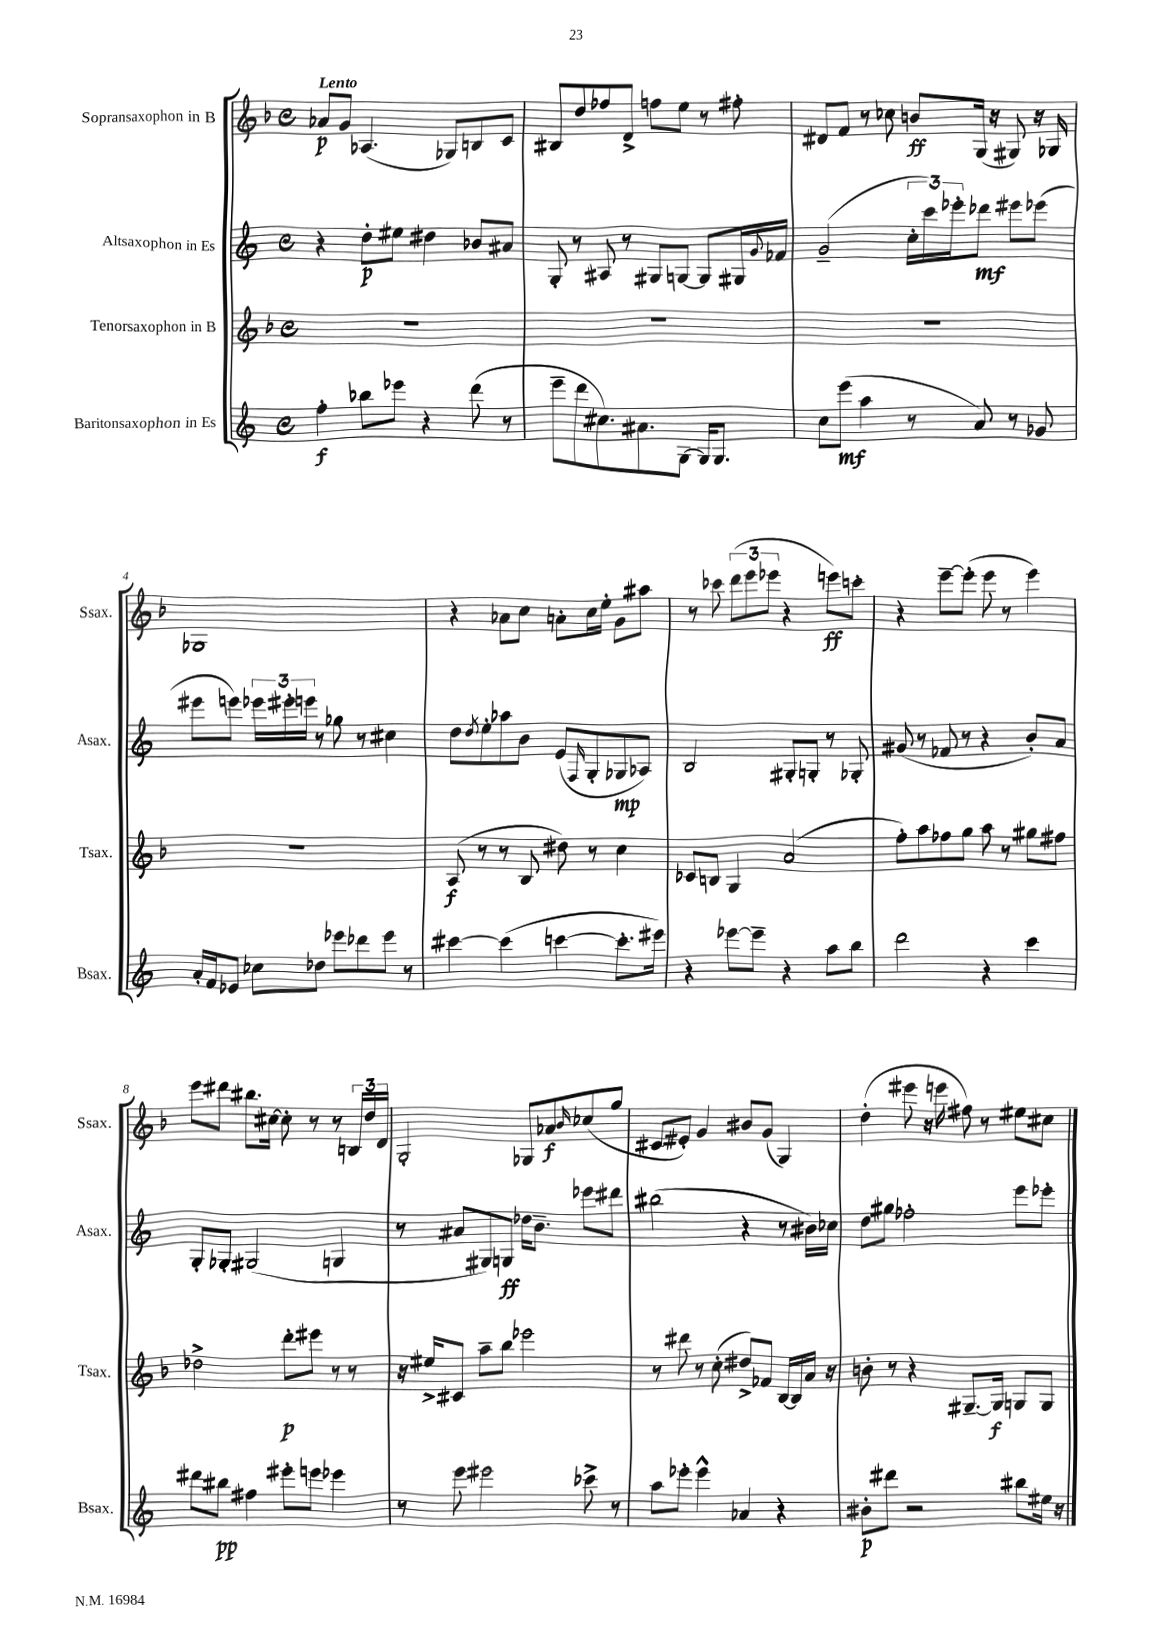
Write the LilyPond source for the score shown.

<<
\new StaffGroup <<
\new Staff = "s0" \with { instrumentName = "Sopransaxophon in B" shortInstrumentName = "Ssax." } {
    \clef treble \key f \major \defaultTimeSignature \time 4/4 \tempo "Lento"
    aes'8\p g'8 aes4.( ges8) b8 c'8 |
    bis8 d''8 fes''8 d'8-> f''8 e''8 r8 fis''8-. |
    dis'8 f'8 r8 ces''8 b'8\ff g16( r16 gis8) r16 ges16 |
    ges1 |
    r4 aes'8 c''8 a'8-. c''16 e''16-. g'8 ais''8 |
    r8 ces'''8 \tuplet 3/2 { d'''8( e'''8 ees'''8 } r4 e'''8\ff) c'''8-. |
    r4 e'''8~-- e'''8-.( e'''8 r8 e'''4) |
    e'''8 dis'''8 bis''8. cis''16~ cis''8-. r8 r8 \tuplet 3/2 { b16 d''16 d'16 } |
    g2-. ges8 aes'8\f \grace { bes'16 } ces''8( g''8 |
    cis'8 eis'8-.) g'4 bis'8 g'8( g4) |
    d''4-.( eis'''8 r16 e'''16 fis''8) r8 eis''8 cis''8 \bar "|." |
}
\new Staff = "s1" \with { instrumentName = "Altsaxophon in Es" shortInstrumentName = "Asax." } {
    \clef treble \key c \major \defaultTimeSignature \time 4/4
    r4 d''8-.\p eis''8 dis''4 bes'8 ais'8 |
    g8-. r8 ais8 r8 gis8 g8~ g8 gis16 \appoggiatura { g'8 } fes'16 |
    g'2--( \tuplet 3/2 { c''16-. c'''16) ees'''16-. } des'''8\mf eis'''8 ees'''8( |
    eis'''8 e'''8) \tuplet 3/2 { ees'''16 eis'''16-. e'''16 } r8 ges''8 r8 cis''4 |
    d''8 \acciaccatura { d''8 } e''8-. aes''8 b'8 e'8( \grace { f16 } g8-. ges8\mp aes8) |
    b2 gis8-. g8-. r8 ges8-. |
    gis'8( r8 fes'8 r8 r4 b'8-.) a'8 |
    g8-. ges8-. gis2( g4 |
    r8 ais'8 gis8) g8\ff des''16 b'8.-- ees'''8 dis'''8 |
    bis''2( r4 r8 bis'16) ces''16 |
    d''8 gis''8 fes''2-. e'''8 ees'''8-. \bar "|." |
}
\new Staff = "s2" \with { instrumentName = "Tenorsaxophon in B" shortInstrumentName = "Tsax." } {
    \clef treble \key f \major \defaultTimeSignature \time 4/4
    R1 |
    R1 |
    R1 |
    R1 |
    a8\f( r8 r8 bes8 dis''8) r8 c''4 |
    ces'8 b8 g4 a'2( |
    f''8-.) a''8 fes''8 g''8 a''8 r8 gis''8 fis''8 |
    des''2-> d'''8-.\p eis'''8 r8 r8 |
    r16 eis''16-> cis'8 a''8-- bes''8 ees'''2 |
    r8 dis'''8 r8 c''8-.( dis''8->) fes'8 bes16~ bes16 a'16 r16 |
    b'8-. r8 r4 gis8.~-- gis16\f g8 g8 \bar "|." |
}
\new Staff = "s3" \with { instrumentName = "Baritonsaxophon in Es" shortInstrumentName = "Bsax." } {
    \clef treble \key c \major \defaultTimeSignature \time 4/4
    f''4-.\f bes''8 ees'''8 r4 d'''8( r8 |
    e'''8-- d'''8 cis''8.) ais'8. g8~ g16 g8. |
    c''8 e'''8\mf( a''4 r8 a'8) r8 ges'8 |
    a'16-. f'16 ees'8 ces''8 des''8 ees'''8 des'''8 ees'''8 r8 |
    cis'''4~ cis'''4( c'''4~ c'''8.-. eis'''16) |
    r4 ees'''8~ ees'''8-- r4 a''8 b''8 |
    d'''2 r4 c'''4 |
    dis'''8 bis''8\pp fis''4 eis'''8-. e'''8 ees'''4 |
    r8 e'''8 eis'''2 ces'''8-> r8 |
    a''8 ees'''8-. ees'''4-^ aes'4 r4 |
    bis'8-.\p dis'''8 r2 bis''8 eis''16 r16 \bar "|." |
}
>>
>>
